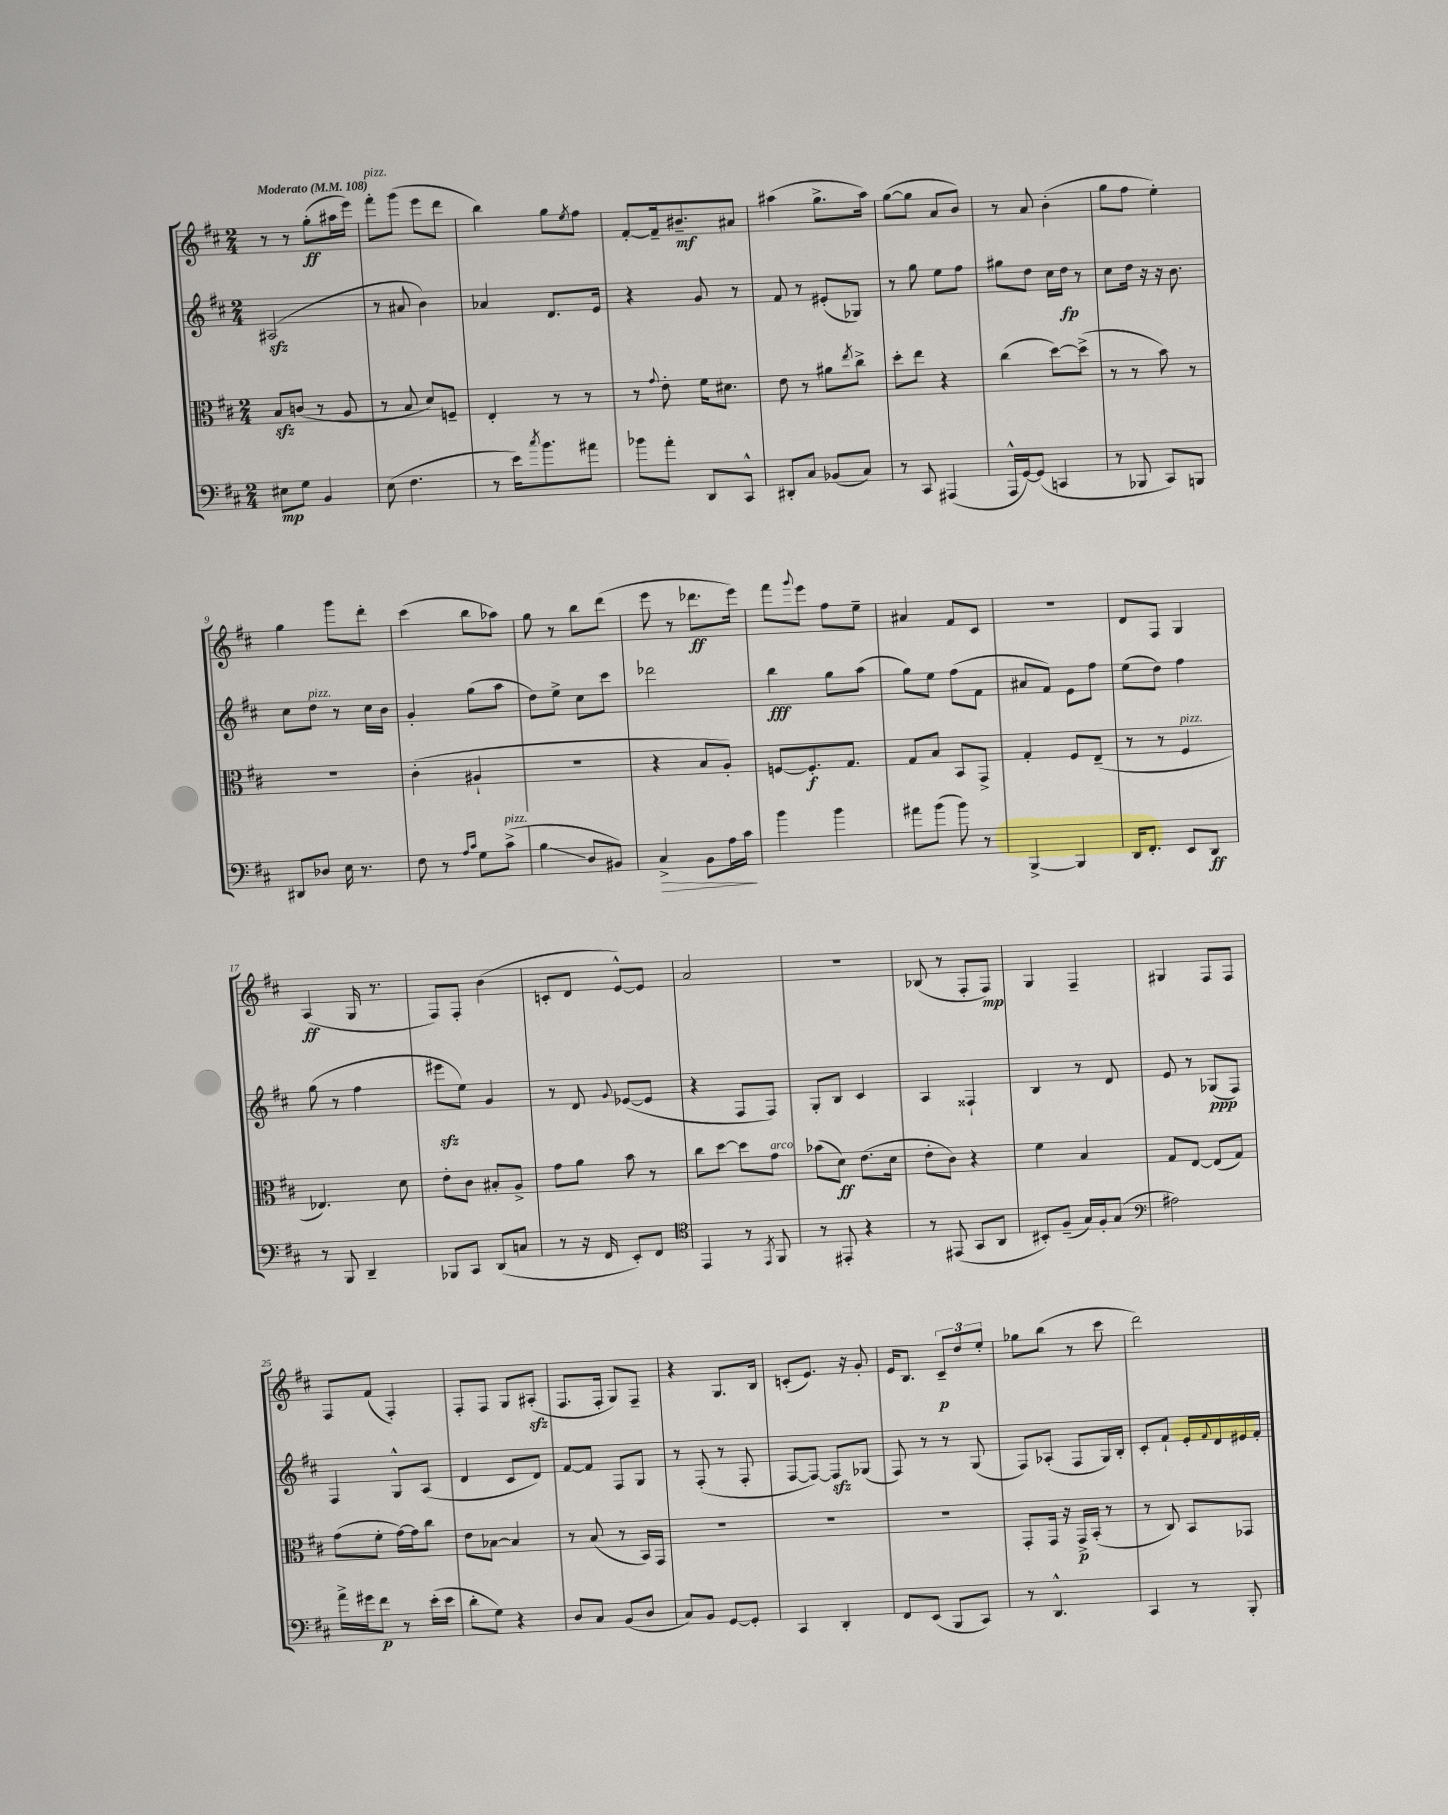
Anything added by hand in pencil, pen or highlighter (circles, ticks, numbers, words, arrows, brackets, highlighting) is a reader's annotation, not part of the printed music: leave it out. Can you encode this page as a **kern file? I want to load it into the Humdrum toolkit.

**kern	**kern	**kern	**kern
*staff4	*staff3	*staff2	*staff1
*clefF4	*clefC3	*clefG2	*clefG2
*k[f#c#]	*k[f#c#]	*k[f#c#]	*k[f#c#]
*M2/4	*M2/4	*M2/4	*M2/4
*MM108	*MM108	*MM108	*MM108
8E#	8B	(2A#	8r
8G	(8c	.	8r
4BB	8r	.	(8gg'
.	8A	.	16aa#
.	.	.	16eee)
=	=	=	=
(8E	8r	8r	8fff#'
4.F#	8B	8a#	(8ggg
.	8d)	4b)	8eee
.	8F~	.	8ddd
=	=	=	=
8r	4E'	4a-	4bb)
16e)	.	.	.
8qcc#	.	.	.
8.b	.	.	.
.	8r	8.d	8gg
.	.	.	8qee
8a#	8r	.	8ff#
.	.	16e	.
=	=	=	=
8b-	8r	4r	[8f#'
.	8qqg	.	.
8a'	8e'	.	16f#~]
.	.	.	8.b#~
8DD	16f#	8g	.
.	8.d#	.	.
8CC#^^	.	8r	8a#
=	=	=	=
8DD#'	8e	8f#	(4aa#
8C#	8r	8r	.
(8BB-	8a#	(8e#'	8.gg^
.	8qee	.	.
8C#)	8cc#^	8G-)	.
.	.	.	16aa#)
=	=	=	=
8r	8dd'	8r	([8gg
8CC#	8ee	8gg	8gg]
(4AAA#	4r	8ee	8a
.	.	8ff#	8b)
=	=	=	=
16AAA^^	(4cc#	8gg#	8r
[16GG)	.	.	.
(8GG]	.	8dd	8a
4CC	[8dd)	16cc#	(4b'
.	.	16dd	.
.	(8dd^]	8r	.
=	=	=	=
8r	8r	8cc#	8gg
8BBB-	8r	16dd	8ff#
.	.	16r	.
8CC#)	8b)	16r	4ee')
.	.	8.b	.
8BBB	8r	.	.
=	=	=	=
8DD#	2r	8cc#	4gg
8D-	.	8dd	.
16E	.	8r	8ggg
8.r	.	.	.
.	.	16cc#	8ddd'
.	.	16b	.
=	=	=	=
8F#	(4c#'	4g'	(4ccc#
8r	.	.	.
16qqA	.	.	.
16qqc#	.	.	.
8G	4A#`	(8gg	8bb
(8c#^	.	8aa	8aa-)
=	=	=	=
4B	2r	8dd)	8gg
.	.	8ee^	8r
8D	.	8cc#	8bb
8BB#)	.	8ccc#	(8ddd
=	=	=	=
4C#^	4r	2ddd-	8eee
.	.	.	8r
8BB	8B	.	8.ddd-
16A	8A')	.	.
16c#	.	.	16eee)
=	=	=	=
4b	[8F	4bb	8fff#
.	.	.	8qqggg
.	8.F']	.	8eee
4b	.	8gg	8ff#
.	8.G	.	.
.	.	(8aa	8ee~
=	=	=	=
8a#	8G	8gg)	4a#
(8b	8B	8ee	.
8b)	8BB	(8ff#	8f#
8r	8GG^	8f#	8c#
=	=	=	=
[4BBB^	4G'	8a#	2r
.	.	8f#)	.
4BBB]	8F#	8e	.
.	(8E~	8ff#	.
=	=	=	=
16DD	8r	(8ee	8d
8.FF#'	.	.	.
.	8r	8dd)	8F#
8EE	4F#	4ff#	4G
8DD	.	.	.
=	=	=	=
8r	4.E-)	(8gg	(4A
8BBB	.	8r	.
4DD~	.	4ff#	16G
.	.	.	8.r
.	8d	.	.
=	=	=	=
8BBB-	8e'	8eee#	8F#)
8CC#	8c#	8ee)	8F#'
(8DD	8B#'	4g	(4b
8C	8A^	.	.
=	=	=	=
8r	8g	8r	8c'
16r	8a	8d	8d
16FF#	.	.	.
.	.	8qqg	.
8EE')	8b	([8e-	[8e^^)
8FF#	8r	8e-]	8e]
=	=	=	=
*clefC4	*	*	*
4EE	8cc#	4r	2a
.	[8dd	.	.
8r	8dd]	8F#	.
8qEE	.	.	.
8FF#	8g	8F#)	.
=	=	=	=
8r	(8b-	8G'	2r
8EE#'	8d)	8B	.
4r	(8.e	4c#	.
.	16d	.	.
=	=	=	=
8r	8e'	4A	(8B-
(8EE#	8c#)	.	8r
8GG	4r	4F##`	8F#'
8AA	.	.	8F#)
=	=	=	=
8BB#')	4f#	4B	4G
(8F#~	.	.	.
16G)	4B	8r	4F#~
16F#'	.	.	.
(8G	.	8d	.
=	=	=	=
*clefF4	*	*	*
2A#)	8G	8e	4G#
.	[8E	8r	.
.	(8E]	(8G-	8F#
.	8G)	8F#)	8F#
=	=	=	=
16a^	(8g	4F#	8F#
16g#	.	.	.
8f#	8f#'	.	(8f#
8r	[16g)	8G^^	4F#')
.	16g]	.	.
(16e'	8cc#	(8A	.
16e	.	.	.
=	=	=	=
8d'	8e	4d	8F#'
8G)	[8B-	.	8F#
4r	4B-]	8c#	8G
.	.	8d)	(8A#'
=	=	=	=
8D	8r	[8f#	8.F#
8C#	(8B	8f#]	.
.	.	.	16F#'
(8BB	8r	8F#	8G)
8D	16BB)	8G	8F#~
.	16GG	.	.
=	=	=	=
8C#)	2r	8r	4r
8BB	.	(8F#'	.
[8GG	.	8r	8.G
8GG']	.	8F#'	.
.	.	.	16B
=	=	=	=
4CC#	2r	[8F#	(8c'
.	.	8F#_)	8.e)
4DD'	.	8F#]	.
.	.	.	16r
.	.	(8G-	8g'
=	=	=	=
8FF#	2r	8F#)	16e
.	.	.	8.B
(8EE	.	8r	.
8BBB	.	8r	12c#~
.	.	.	12dd
8CC#)	.	(8G	.
.	.	.	12ee'
=	=	=	=
8r	8GG'	8F#)	8gg-
4.DD^^	16GG	(8A-'	(8bb
.	16r	.	.
.	16GG^	8F#	8r
.	(16BB'	.	.
.	8r	16G)	8ccc#
.	.	16B'	.
=	=	=	=
4CC#	8r	8c#'	2ddd)
.	8C#)	8f#`	.
8r	8BB	16e'	.
.	.	8qqf#	.
.	.	16d	.
8BBB'	8GG-	16e#	.
.	.	16f#'	.
==	==	==	==
*-	*-	*-	*-
